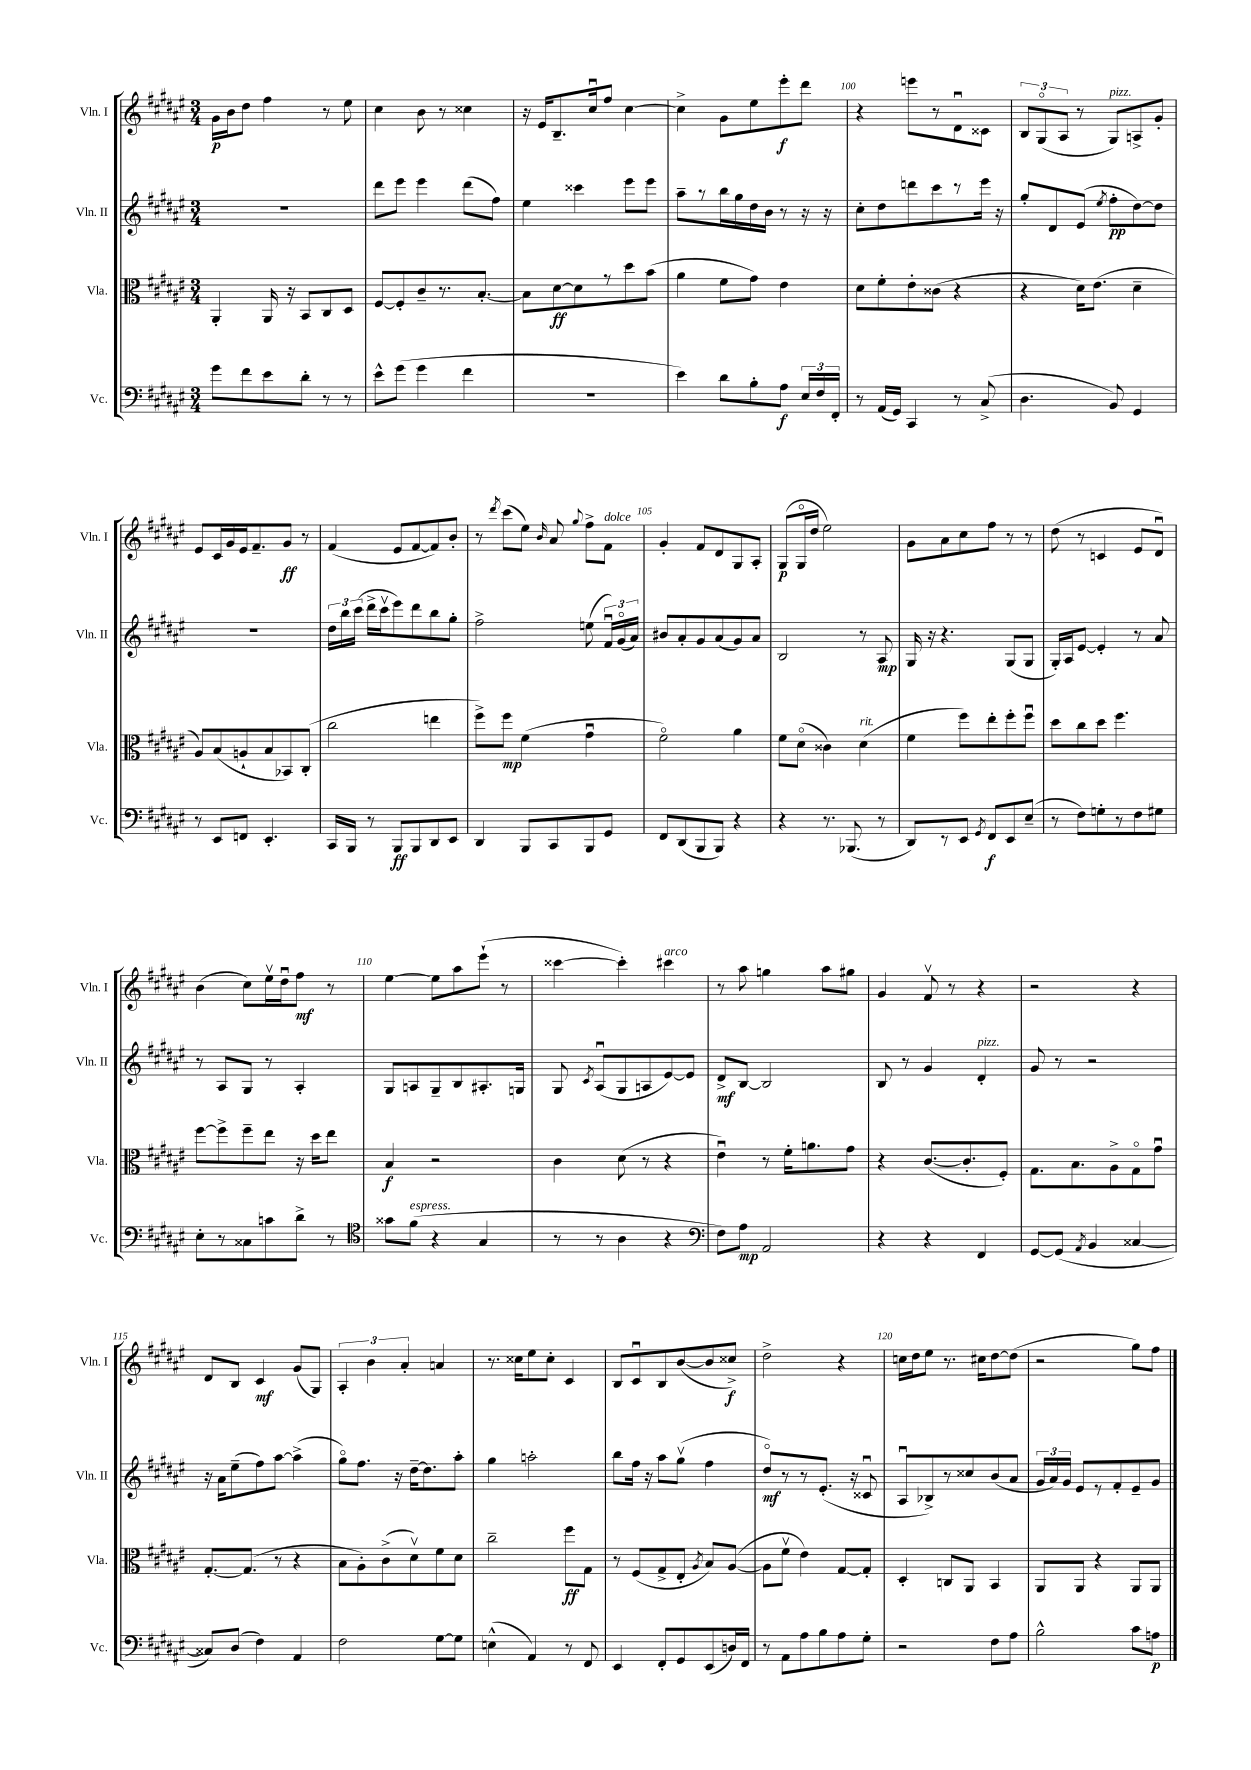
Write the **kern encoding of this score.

**kern	**dynam	**kern	**dynam	**kern	**dynam	**kern	**dynam
*part4	*part4	*part3	*part3	*part2	*part2	*part1	*part1
*staff4	*staff4	*staff3	*staff3	*staff2	*staff2	*staff1	*staff1
*I"Vc.	*	*I"Vla.	*	*I"Vln. II	*	*I"Vln. I	*
*I'Vc.	*	*I'Vla.	*	*I'Vln. II	*	*I'Vln. I	*
*clefF4	*	*clefC3	*	*clefG2	*	*clefG2	*
*k[f#c#g#d#a#e#]	*	*k[f#c#g#d#a#e#]	*	*k[f#c#g#d#a#e#]	*	*k[f#c#g#d#a#e#]	*
*M3/4	*	*M3/4	*	*M3/4	*	*M3/4	*
=96	=96	=96	=96	=96	=96	=96	=96
8g#\L	.	4AA#'/	.	2.r	.	16g#\LL	p
.	.	.	.	.	.	16b\J	.
8f#\	.	.	.	.	.	8dd#\J	.
8e#\	.	16AA#/	.	.	.	4ff#\	.
.	.	16r	.	.	.	.	.
8d#'\J	.	8BB/L	.	.	.	.	.
8r	.	8C#/	.	.	.	8r	.
8r	.	8D#/J	.	.	.	8ee#\	.
=97	=97	=97	=97	=97	=97	=97	=97
8e#^^\L	.	[8F#/L	.	8ddd#\L	.	4cc#\	.
(8g#\J	.	8F#'/]	.	8eee#\J	.	.	.
4g#\	.	8c#~/	.	4eee#\	.	8b\	.
.	.	8.r	.	.	.	8r	.
4f#\	.	.	.	(8ddd#\L	.	4cc##X\	.
.	.	[8.B'/J	.	.	.	.	.
.	.	.	.	8ff#\J)	.	.	.
=98	=98	=98	=98	=98	=98	=98	=98
2.r	.	8B\L]	.	4ee#\	.	16r	.
.	.	.	.	.	.	16e#/KL	.
.	.	[8d#\	ff	.	.	8.B~/	.
.	.	8d#\]	.	4ccc##X\	.	.	.
.	.	.	.	.	.	16cc#u/k	.
.	.	8r	.	.	.	8ff#/J	.
.	.	8dd#\	.	8eee#\L	.	[4cc#\	.
.	.	(8b\J	.	8eee#\J	.	.	.
=99	=99	=99	=99	=99	=99	=99	=99
4e#\)	.	4a#\	.	8aa#~\L	.	4cc#^\]	.
.	.	.	.	8r	.	.	.
8d#\L	.	8f#\L	.	16bb\L	.	8g#\L	.
.	.	.	.	16gg#\	.	.	.
8B'\	.	8g#\J)	.	16dd#\	.	8ee#\	.
.	.	.	.	16b\JJ	.	.	.
8A#\J	f	4e#\	.	8r	.	8eee#'\	f
24E#/LL	.	.	.	16r	.	8ddd#\J	.
24F#/	.	.	.	.	.	.	.
.	.	.	.	16r	.	.	.
24FF#'/JJ	.	.	.	.	.	.	.
=100	=100	=100	=100	=100	=100	=100	=100
8r	.	8d#\L	.	8cc#'\L	.	4r	.
(16AA#/LL	.	8f#'\	.	8dd#\	.	.	.
16GG#/JJ)	.	.	.	.	.	.	.
4CC#/	.	8e#'\	.	8dddn\	.	8eeen\L	.
.	.	(8c##X\J	.	8ccc#\	.	8r	.
8r	.	4r	.	8r	.	8d#u\	.
(8C#^/	.	.	.	16eee#\Jk	.	8c##X\J	.
.	.	.	.	16r	.	.	.
=101	=101	=101	=101	=101	=101	=101	=101
4.D#\	.	4r	.	8gg#'/L	.	12B/L	.
.	.	.	.	.	.	(12G#/	.
.	.	.	.	8d#/	.	.	.
.	.	.	.	.	.	12A#/J	.
.	.	16d#\KL)	.	(8e#/J	.	8r	.
.	.	(8.e#\J	.	.	.	.	.
.	.	.	.	8qee#/	.	.	.
!	!	!	!	!	!	!LO:TX:a:i:t=pizz.	!
8BB/)	.	.	.	8ff#'\L	pp	8G#/L)	.
4GG#/	.	4d#~\	.	[8dd#\)	.	8An^/	.
.	.	.	.	8dd#\J]	.	8g#'/J	.
!!LO:LB:g=z
=102	=102	=102	=102	=102	=102	=102	=102
8r	.	8A#/L)	.	2.r	.	8e#/L	.
8EE#/L	.	(8B/	.	.	.	16c#/L	.
.	.	.	.	.	.	16g#/	.
8FFn/J	.	8An`/	.	.	.	16e#/J	.
.	.	.	.	.	.	8.f#~/	.
4.EE#'/	.	8B/	.	.	.	.	.
.	.	8BB-X/)	.	.	.	8g#/J	ff
.	.	(8C#'/J	.	.	.	8r	.
=103	=103	=103	=103	=103	=103	=103	=103
16CC#/LL	.	2cc#\	.	24dd#\LL	.	(4f#/	.
.	.	.	.	24bb\	.	.	.
16BBB/JJ	.	.	.	.	.	.	.
.	.	.	.	(24ccc#\JJ	.	.	.
8r	.	.	.	16ddd#^\LL	.	.	.
.	.	.	.	16ccc#v\J	.	.	.
8BBB/L	ff	.	.	8eee#\)	.	8e#/L	.
8BBB/	.	.	.	8ddd#\	.	[8f#/	.
8DD#/	.	4een\	.	8bb\	.	8f#/])	.
8EE#/J	.	.	.	8gg#'\J	.	8b'/J	.
=104	=104	=104	=104	=104	=104	=104	=104
4DD#/	.	8ff#^\L)	.	2ff#^\	.	8r	.
.	.	.	.	.	.	8qddd#/	.
.	.	8ff#\J	mp	.	.	(8ccc#\L	.
8BBB/L	.	(4f#\	.	.	.	8ee#\J)	.
.	.	.	.	.	.	16qqb/	.
8CC#/	.	.	.	.	.	8a#/	.
.	.	.	.	.	.	8qqgg#/	.
8BBB/	.	4g#u\	.	(8een\	.	8ff#^\L	.
!	!	!	!	!	!	!LO:TX:a:i:t=dolce	!
8GG#/J	.	.	.	24f#u/LL)	.	8f#\J	.
.	.	.	.	(24g#/	.	.	.
.	.	.	.	24a#/JJ)	.	.	.
=105	=105	=105	=105	=105	=105	=105	=105
8FF#/L	.	2f#\)	.	8b#X/L	.	4g#'/	.
(8DD#/	.	.	.	8a#'/	.	.	.
8BBB/	.	.	.	8g#/	.	8f#/L	.
8BBB/J)	.	.	.	(8a#/	.	8d#/	.
4r	.	4a#\	.	8g#/)	.	8G#/	.
.	.	.	.	8a#/J	.	8A#'/J	.
=106	=106	=106	=106	=106	=106	=106	=106
4r	.	8f#\L	.	2B/	.	(8G#/L	p
.	.	(8d#\J	.	.	.	16G#/L	.
.	.	.	.	.	.	16dd#/JJ	.
8.r	.	4c##X\)	.	.	.	2ee#\)	.
(8.BBB-X/	.	.	.	.	.	.	.
!	!	!LO:TX:a:i:t=rit.	!	!	!	!	!
.	.	(4d#\	.	8r	.	.	.
8r	.	.	.	8A#/	mp	.	.
=107	=107	=107	=107	=107	=107	=107	=107
8DD#/L)	.	4f#\	.	16G#/	.	8g#\L	.
.	.	.	.	16r	.	.	.
8r	.	.	.	4.r	.	8a#\	.
8EE#/J	.	8ff#\L)	.	.	.	8cc#\	.
8qGG#/	.	.	.	.	.	.	.
8FF#/L	f	8ee#'\	.	.	.	8ff#\J	.
8EE#/	.	8ff#'\	.	(8G#/L	.	8r	.
(8E#~/J	.	8ff#u\J	.	8G#/J	.	8r	.
=108	=108	=108	=108	=108	=108	=108	=108
8r	.	8dd#\L	.	16G#'/LL)	.	(8dd#\	.
.	.	.	.	16A#/J	.	.	.
8F#\L)	.	8cc#\	.	[8e#/J	.	8r	.
8Gn'\	.	8dd#\J	.	4e#'/]	.	4cn/	.
8r	.	4.ff#\	.	.	.	.	.
8F#\	.	.	.	8r	.	8e#/L	.
8G#X\J	.	.	.	8a#/	.	8d#u/J)	.
!!LO:LB:g=z
=109	=109	=109	=109	=109	=109	=109	=109
8E#'\L	.	[8ff#\L	.	8r	.	(4b\	.
8r	.	8ff#^\]	.	8A#/L	.	.	.
8C##X\	.	8ff#~\	.	8G#/J	.	8cc#\L)	.
8cn\	.	8ee#\J	.	8r	.	16ee#v\L	.
.	.	.	.	.	.	16dd#u\J	.
8d#^\J	.	16r	.	4A#'/	.	8ff#\J	mf
.	.	16dd#\KL	.	.	.	.	.
8r	.	8ee#\J	.	.	.	8r	.
=110	=110	=110	=110	=110	=110	=110	=110
*clefC4	*	*	*	*	*	*	*
8g##X\L	.	4B/	f	8G#/L	.	[4ee#\	.
!LO:TX:a:i:t=espress.	!	!	!	!	!	!	!
(8f#\J	.	.	.	8An/	.	.	.
4r	.	2r	.	8G#~/	.	8ee#\L]	.
.	.	.	.	8B/	.	8aa#\	.
4G#/	.	.	.	8.A#X'/	.	(8eee#`\J	.
.	.	.	.	.	.	8r	.
.	.	.	.	16Gn/Jk	.	.	.
=111	=111	=111	=111	=111	=111	=111	=111
8r	.	4c#\	.	8G#/	.	[4ccc##X\	.
.	.	.	.	8qc#/	.	.	.
8r	.	.	.	(8A#u/L	.	.	.
4A#\	.	(8d#\	.	8G#/	.	4ccc##'\])	.
.	.	8r	.	8An/	.	.	.
!	!	!	!	!	!	!LO:TX:a:i:t=arco	!
4r	.	4r	.	[8e#/)	.	4ccc#X\	.
.	.	.	.	8e#/J]	.	.	.
=112	=112	=112	=112	=112	=112	=112	=112
*clefF4	*	*	*	*	*	*	*
8F#\L)	.	4e#u\)	.	8d#^/L	mf	8r	.
8A#\J	mp	.	.	[8B/J	.	8aa#\	.
2AA#/	.	8r	.	2B/]	.	4ggn\	.
.	.	16f#'\KL	.	.	.	.	.
.	.	8.an\	.	.	.	.	.
.	.	.	.	.	.	8aa#\L	.
.	.	8g#\J	.	.	.	8gg#X\J	.
=113	=113	=113	=113	=113	=113	=113	=113
4r	.	4r	.	8B/	.	4g#/	.
.	.	.	.	8r	.	.	.
4r	.	([8.c#/L	.	4g#/	.	8f#v/	.
.	.	.	.	.	.	8r	.
.	.	8.c#'/]	.	.	.	.	.
!	!	!	!	!LO:TX:a:i:t=pizz.	!	!	!
4FF#/	.	.	.	4d#'/	.	4r	.
.	.	8F#'/J)	.	.	.	.	.
=114	=114	=114	=114	=114	=114	=114	=114
[8GG#/L	.	8.G#\L	.	8g#/	.	2r	.
(8GG#/J]	.	.	.	8r	.	.	.
.	.	8.B\	.	.	.	.	.
8qAA#/	.	.	.	.	.	.	.
4BB/	.	.	.	2r	.	.	.
.	.	8A#^\	.	.	.	.	.
[4C##X/	.	8G#\	.	.	.	4r	.
.	.	8g#u\J	.	.	.	.	.
!!LO:LB:g=z
=115	=115	=115	=115	=115	=115	=115	=115
8C##X/L])	.	[8.G#'/L	.	16r	.	8d#/L	.
.	.	.	.	16a#\KL	.	.	.
(8D#/J	.	.	.	(8ee#~\	.	8B/J	.
.	.	(8.G#/J]	.	.	.	.	.
4F#\)	.	.	.	8ff#\)	.	4c#/	mf
.	.	8r	.	[8aa#\J	.	.	.
4AA#/	.	4r	.	(4aa#^\]	.	(8g#/L	.
.	.	.	.	.	.	8G#/J)	.
=116	=116	=116	=116	=116	=116	=116	=116
2F#\	.	8B\L	.	8gg#\L)	.	6A#'/	.
.	.	8A#'\)	.	8.ff#\J	.	.	.
.	.	.	.	.	.	6b\	.
.	.	(8c#^\	.	.	.	.	.
.	.	.	.	16r	.	.	.
.	.	.	.	.	.	6a#'/	.
.	.	8d#v\)	.	[16dd#~\KL	.	.	.
.	.	.	.	8.dd#\]	.	.	.
[8G#\L	.	8f#\	.	.	.	4an/	.
8G#\J]	.	8d#\J	.	8aa#'\J	.	.	.
=117	=117	=117	=117	=117	=117	=117	=117
(4En^^\	.	2cc#~\	.	4gg#\	.	8.r	.
.	.	.	.	.	.	16cc##X\KL	.
4AA#/)	.	.	.	2aan'\	.	8ee#\	.
.	.	.	.	.	.	8cc##'\J	.
8r	.	8ff#\L	ff	.	.	4c#/	.
8FF#/	.	8G#\J	.	.	.	.	.
=118	=118	=118	=118	=118	=118	=118	=118
4EE#/	.	8r	.	8bb\L	.	8B/L	.
.	.	(8F#/L	.	16ff#\Jk	.	8c#u/	.
.	.	.	.	16r	.	.	.
8FF#'/L	.	8G#^/	.	8aa#\L	.	8B/	.
8GG#/	.	8E#'/J	.	(8gg#v\J	.	([8b/	.
.	.	8qA#/	.	.	.	.	.
(8EE#/	.	8B/L)	.	4ff#\	.	8b/]	.
16Dn/L)	.	([8A#/J	.	.	.	8cc##X^/J)	f
16FF#/JJ	.	.	.	.	.	.	.
=119	=119	=119	=119	=119	=119	=119	=119
8r	.	8A#\L]	.	8dd#/L)	mf	2dd#^\	.
8AA#\L	.	8f#v\J	.	8r	.	.	.
8A#\	.	4e#\)	.	8r	.	.	.
8B\	.	.	.	(8.e#'/J	.	.	.
8A#\	.	[8G#/L	.	.	.	4r	.
.	.	.	.	16r	.	.	.
8G#'\J	.	8G#'/J]	.	8c##Xu/	.	.	.
=120	=120	=120	=120	=120	=120	=120	=120
2r	.	4D#'/	.	8A#u/L	.	16ccn\LL	.
.	.	.	.	.	.	16dd#\J	.
.	.	.	.	8B-X^/)	.	8ee#\J	.
.	.	8Cn/L	.	8r	.	8.r	.
.	.	8AA#/J	.	8cc##X/	.	.	.
.	.	.	.	.	.	16cc#X\KL	.
8F#\L	.	4BB/	.	(8b/	.	[8dd#\	.
8A#\J	.	.	.	8a#/J	.	(8dd#\J]	.
=121	=121	=121	=121	=121	=121	=121	=121
2B^^\	.	8AA#/L	.	24g#/LL	.	2r	.
.	.	.	.	24a#/)	.	.	.
.	.	.	.	24g#/JJ	.	.	.
.	.	8AA#/J	.	8e#/L	.	.	.
.	.	4r	.	8r	.	.	.
.	.	.	.	8f#'/	.	.	.
8c#\L	.	8AA#/L	.	8e#~/	.	8gg#\L)	.
8An\J	p	8AA#/J	.	8g#/J	.	8ff#\J	.
==	==	==	==	==	==	==	==
*-	*-	*-	*-	*-	*-	*-	*-
